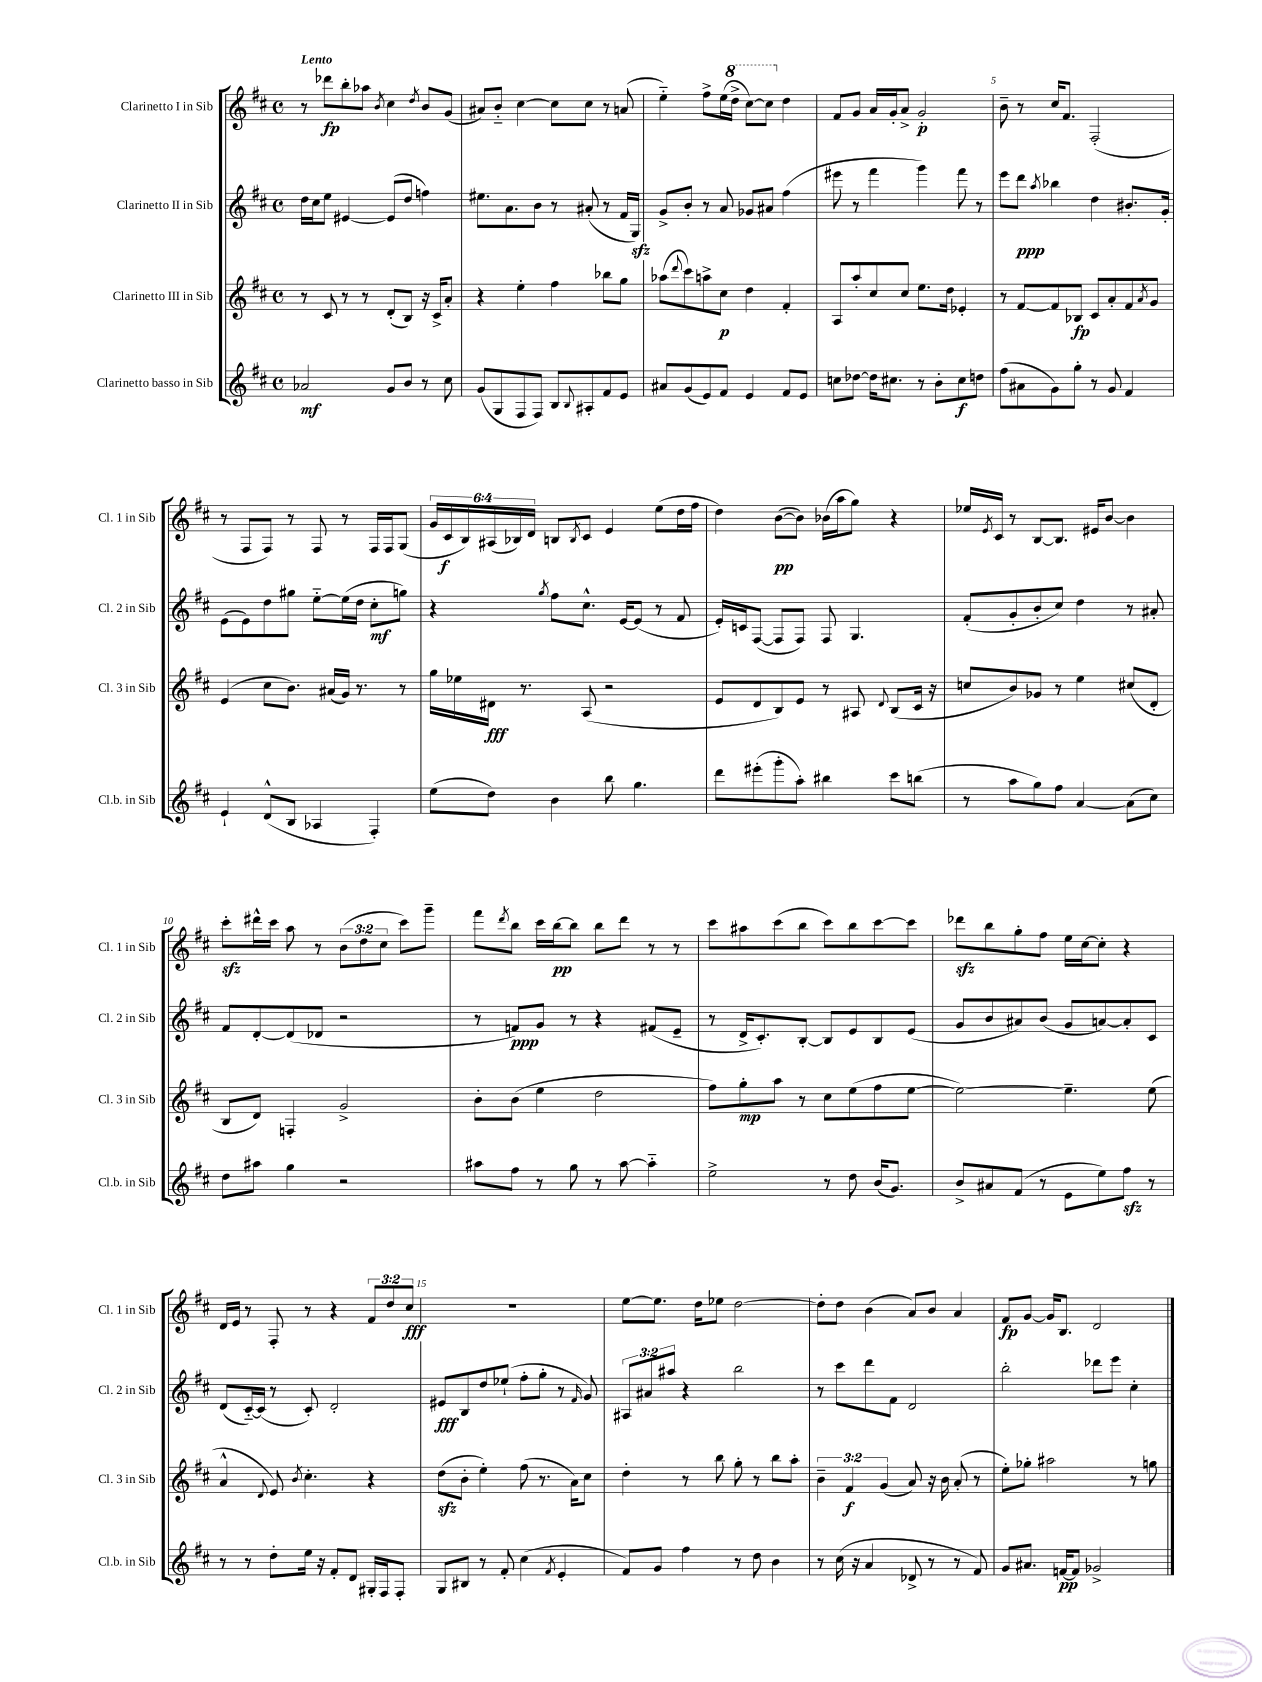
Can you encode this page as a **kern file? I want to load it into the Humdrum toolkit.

**kern	**kern	**kern	**kern
*staff4	*staff3	*staff2	*staff1
*clefG2	*clefG2	*clefG2	*clefG2
*k[f#c#]	*k[f#c#]	*k[f#c#]	*k[f#c#]
*M4/4	*M4/4	*M4/4	*M4/4
*met(c)	*met(c)	*met(c)	*met(c)
2a-	8r	16dd	8r
.	.	16cc#	.
.	8c#	8ee	8ddd-
.	8r	[4e#	8bb'
.	8r	.	8aa-
.	.	.	8qb
8g	(8d'	(8e#]	4cc#
8b	8B)	8dd	.
.	.	.	8qdd
8r	16r	4ff)	8b
.	16c#^	.	.
8cc#	8a'	.	(8g
=	=	=	=
(8g	4r	8.ee#	8a#)
8G	.	.	8b'~
.	.	8.a	.
8F#	4ee'	.	[4cc#
8F#)	.	8b	.
8B	4ff#	8r	8cc#]
8qqB	.	.	.
8A#'	.	(8a#'	8cc#
8f#	8bb-	8r	8r
8e	8gg	16f#	(8a
.	.	16G)	.
=	=	=	=
8a#	(8aa-	8g^	4ee'~)
.	8qqddd	.	.
(8g	8ccc#)	8b'	.
8e)	8aa^	8r	8ff#^
8f#	8cc#	8a	(16ee
.	.	.	16ddd^
4e	4dd	8g-	[8ccc#)
.	.	8a#	8ccc#]
8f#	4f#'	(4ff#	4dd
8e	.	.	.
=	=	=	=
8cc	8A	8eee#	8f#
[8dd-	8aa'	8r	8g
16dd-]	8cc#	4fff#	16a
8.cc#	.	.	16g'
.	8cc#	.	8a^
8r	8.ee	4ggg)	2g'
8b'	.	.	.
.	16dd	.	.
8cc#	4e-'	8fff#	.
8dd	.	8r	.
=	=	=	=
(8ff#	8r	8eee	8b~
8a#	[8f#	8ddd	8r
.	.	8qaa	.
8g)	8f#]	4bb-	16cc#
.	.	.	8.f#
8gg'	8B-	.	.
8r	8c#	4dd	(2F#'
8g	8a'	.	.
4f#	8f#	8.b#'	.
.	8qa	.	.
.	8g	.	.
.	.	16g'	.
=	=	=	=
4e`	(4e	(8e	8r
.	.	8e)	8F#
(8d^^	8cc#	8dd	8F#)
8B	8.b)	8gg#	8r
4A-	.	[8ee'~	8F#
.	(16a#	.	.
.	16g)	(16ee]	8r
.	8.r	16dd	.
4F#')	.	8cc#'	16F#
.	.	.	16F#
.	8r	8gg)	(8G
=	=	=	=
(8ee	16gg	4r	24g
.	.	.	24c#
.	16ee-	.	.
.	.	.	24B)
8dd)	16d#	.	(24A#
.	.	.	24B-)
.	8.r	.	.
.	.	.	24d
.	.	8qgg	.
4b	.	8ff#	8B
.	.	.	8qB
.	(8A	8.cc#^^	8c#
8bb	2r	.	4e
.	.	[16e	.
4.gg	.	(8e]	.
.	.	8r	(8ee
.	.	8f#	16dd
.	.	.	16ff#
=	=	=	=
8ddd	8e	16e')	4dd)
.	.	16c	.
(8eee#'	8d	([8F#	.
8ggg'	8B)	8F#]	([8b
8aa')	8e	8F#)	8b])
4bb#	8r	8F#	(16b-
.	.	.	16aa
.	8A#	4.G	8gg)
.	8qqd	.	.
8ccc#	(8B	.	4r
(8bb	16c#	.	.
.	16r	.	.
=	=	=	=
8r	8cc	(8f#'	16ee-
.	.	.	8qe
.	.	.	16c#
8aa	8b)	8g'	8r
8gg)	8g-	8b'	[8B
8ff#	8r	8cc#)	8.B]
[4a	4ee	4dd	.
.	.	.	16e#
.	.	.	[8b
(8a]	(8cc#	8r	4b]
8cc#)	8d'	8a#'	.
=	=	=	=
8dd	8B	8f#	8ccc#'
8aa#	8d)	[8d'	16ddd#^^
.	.	.	16ccc#
4gg	4F'	(8d]	8aa
.	.	8d-	8r
2r	2g^	2r	(12b
.	.	.	12dd
.	.	.	12cc#
.	.	.	8ccc#)
.	.	.	8ggg~
=	=	=	=
8aa#	8b'	8r	8fff#
.	.	.	8qddd
8ff#	(8b	8f)	8bb
8r	4ee	8g	16ccc#
.	.	.	[16bb
8gg	.	8r	8bb]
8r	2dd	4r	8bb
[8aa#	.	.	8ddd
4aa#'~]	.	(8f#	8r
.	.	8e~	8r
=	=	=	=
2ee^	8ff#)	8r	8ccc#
.	8gg'	16d^	8aa#
.	.	8.c#')	.
.	8aa	.	(8ccc#
.	8r	[8B'	8bb
8r	8cc#	8B]	8ccc#)
8dd	(8ee	8e	8bb
(16b	8ff#	8B	[8ccc#
8.g)	.	.	.
.	[8ee	(8e	8ccc#]
=	=	=	=
8b^	2ee_)	8g	8ddd-
8a#	.	8b	8bb
(8f#	.	8a#)	8gg'
8r	.	(8b	8ff#
8e	4.ee~]	8g	16ee
.	.	.	[16cc#
8ee)	.	[8a)	8cc#']
8ff#	.	8a']	4r
8r	(8ee	8c#	.
=	=	=	=
8r	4a^^	(8d	16d
.	.	.	16e
8r	.	[16c#'~)	8r
.	.	(16c#]	.
.	8qqd	.	.
8dd'	8e)	8r	8F#'
.	8qb	.	.
16ee	4.cc#'	8c#')	8r
16r	.	.	.
8f#'	.	2d'	4r
8d	.	.	.
16G#'	4r	.	12f#
16F#	.	.	.
.	.	.	12dd
8F#'	.	.	.
.	.	.	12cc#
=	=	=	=
8G	(8dd	8e#	1r
8B#	8b'	8B	.
8r	4ee')	8dd	.
8f#'	.	(8ee-`	.
(4cc#	(8ff#	8ff#'	.
.	8.r	8gg'	.
8qf#	.	.	.
4e'	.	8r	.
.	16a)	.	.
.	.	16qqf#	.
.	8cc#	8g)	.
=	=	=	=
8f#)	4dd'	12A#	[8ee
.	.	12a#	.
8g	.	.	8.ee]
.	.	12aa#	.
4ff#	8r	4r	.
.	.	.	16dd
.	8bb	.	8ee-
8r	8gg'	2bb	[2dd
8dd	8r	.	.
4b	8bb	.	.
.	8aa'	.	.
=	=	=	=
8r	6b~	8r	8dd']
(16cc#	.	8ccc#	8dd
.	6f#	.	.
16r	.	.	.
4a	.	8ddd	(4b
.	(6g	.	.
.	.	8f#	.
8d-^	8a)	2d	8a)
8r	16r	.	8b
.	16b	.	.
8r	(8a'	.	4a
8f#)	8r	.	.
=	=	=	=
8g	8ee')	2bb'	8f#
8.a#	8gg-'	.	[8g
.	2aa#	.	16g]
[16f	.	.	8.B
8f]	.	.	.
2g-^	.	8ddd-	2d
.	.	8eee	.
.	8r	4cc#'	.
.	8gg	.	.
==	==	==	==
*-	*-	*-	*-
